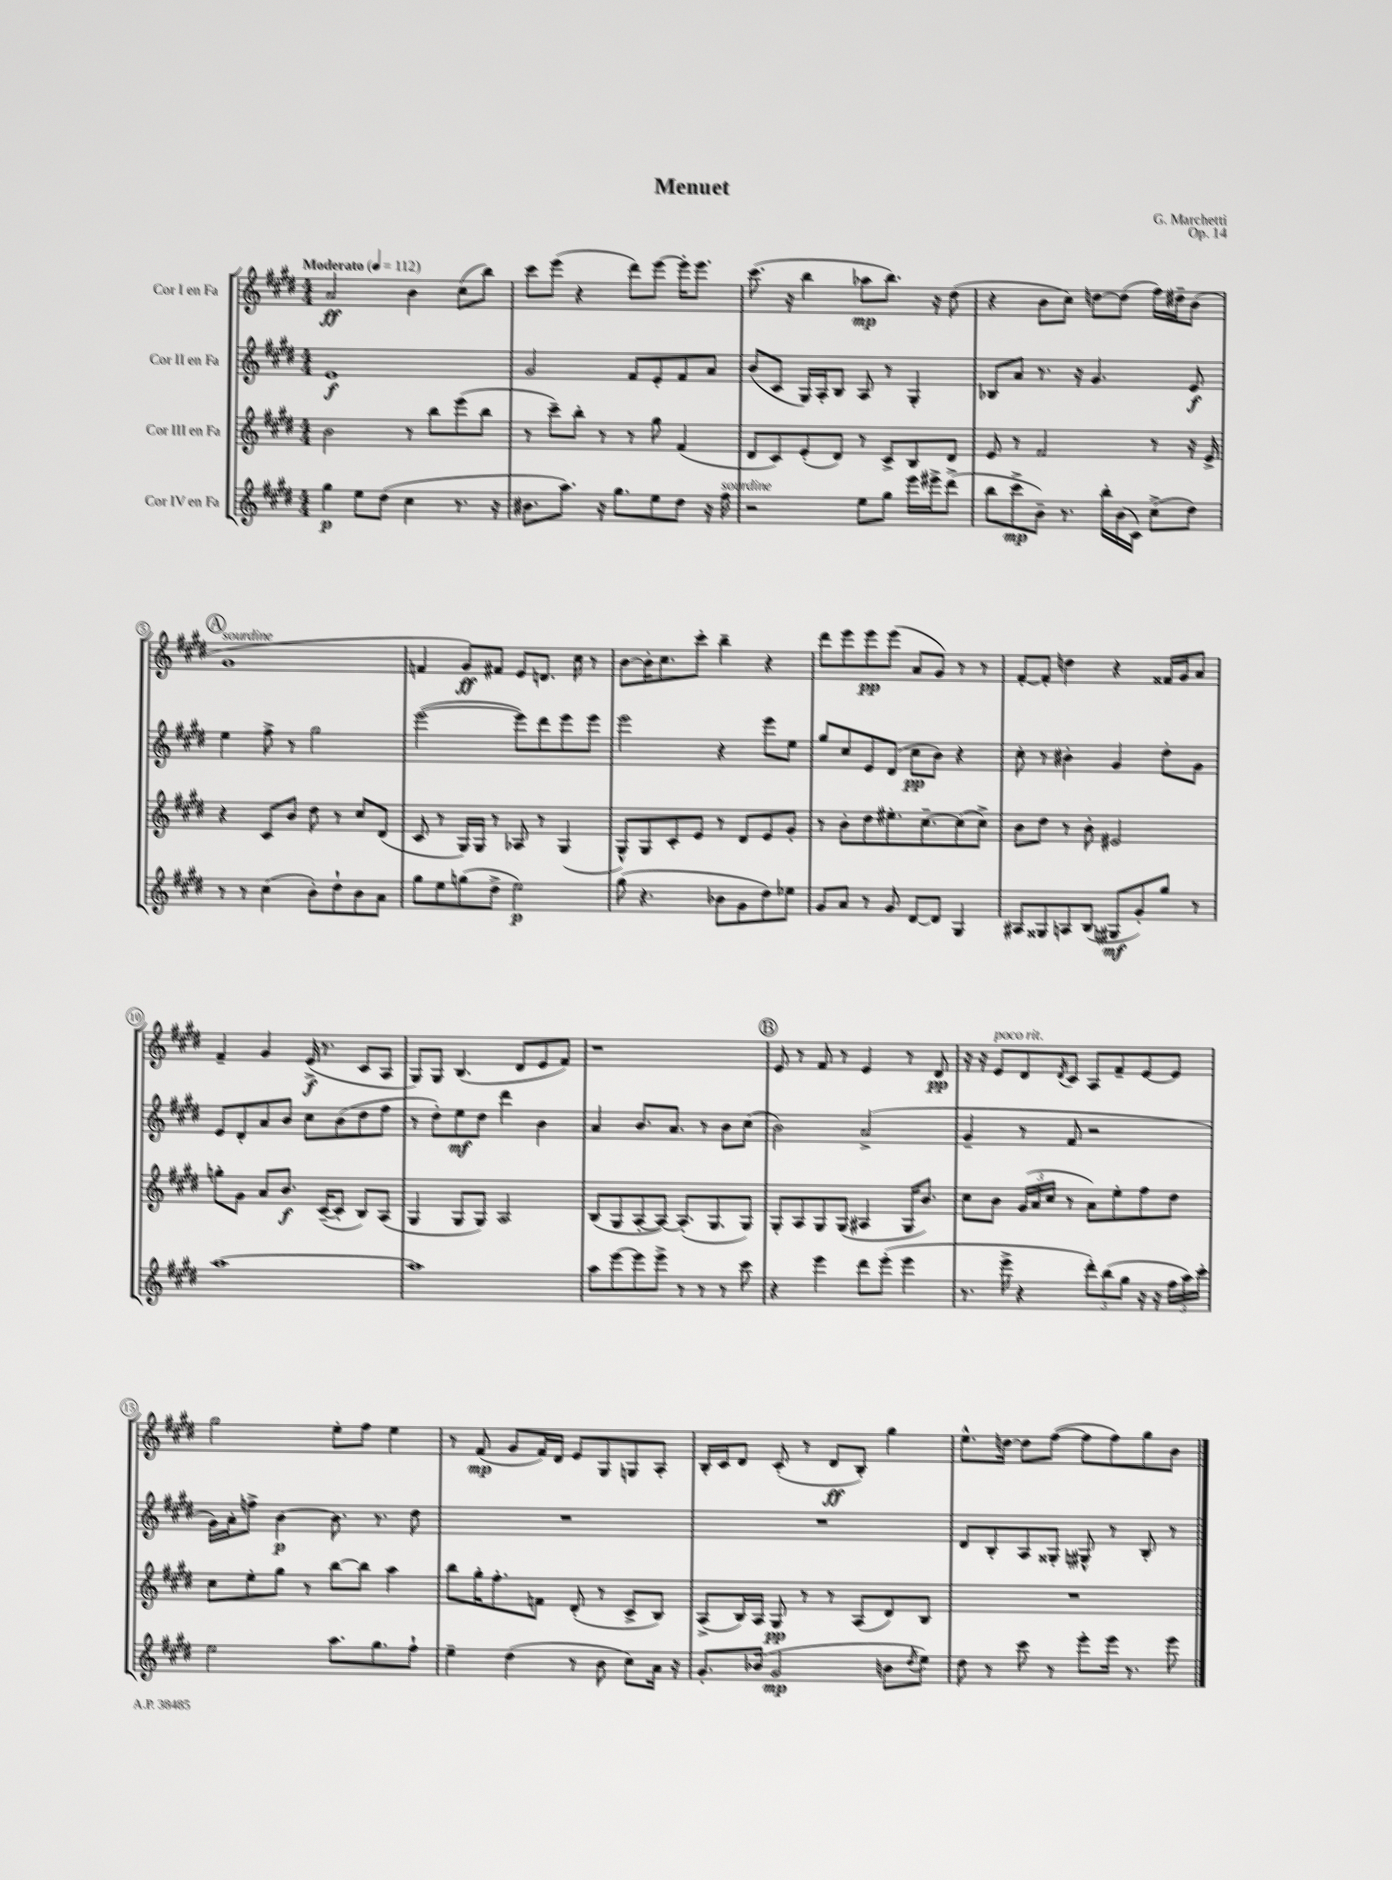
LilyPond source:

\header { title = "Menuet" composer = "G. Marchetti" opus = "Op. 14" }
<<
\new StaffGroup <<
\new Staff = "s0" \with { instrumentName = "Cor I en Fa" } {
    \clef treble \key e \major \numericTimeSignature \time 4/4 \tempo "Moderato" 4 = 112
    a'2\ff b'4 cis''8( b''8) |
    cis'''8 e'''8( r4 dis'''8) e'''8~ e'''16-. e'''8. |
    cis'''8.( r16 b''4 aes''8\mp b''8.) r16 dis''8( |
    r4 b'8 cis''8) d''8~ d''8( fis''16) dis''16-- b'8( |
    \mark \markup { \circle "A" } gis'1^\markup { \italic "sourdine" } |
    f'4 gis'8\ff) fis'8 e'8 d'8. cis''16 r8 |
    b'8~ b'16-. cis''8. cis'''8-. b''4-- r4 |
    dis'''8 e'''8 e'''8\pp e'''8( a'8 gis'8) r8 r8 |
    fis'8~-. fis'8-. d''4 r4 fisis'16 gis'16 a'8 |
    fis'4-- gis'4 e'16->\f( r8. cis'8 a8 |
    gis8) gis8 b4.( dis'8 e'8 fis'8) |
    r1 |
    \mark \markup { \circle "B" } e'8 r8 fis'8 r8 e'4 r8 dis'8\pp |
    r16 r16 e'8^\markup { \italic "poco rit." } dis'8 \acciaccatura { dis'8 } cis'8 a8 fis'8-- e'8~ e'8 |
    gis''2 e''8-. fis''8 e''4 |
    r8 fis'8\mp( gis'8 fis'16) dis'16 e'8 gis8 g8 a8-. |
    b16-. cis'16 dis'8 cis'8-.( r8 dis'8\ff b8-.) gis''4 |
    e''8.-^ d''16~ d''8 fis''8~( fis''8 fis''8) gis''8 b'8 \bar "|." |
}
\new Staff = "s1" \with { instrumentName = "Cor II en Fa" } {
    \clef treble \key e \major \numericTimeSignature \time 4/4
    e'1\f |
    gis'2 fis'8 e'8-. fis'8 a'8 |
    b'8( cis'8 gis16) a16-. b8 a8 r8 gis4-. |
    bes8 a'8 r8. r16 gis'4. e'8\f |
    \mark \markup { \circle "A" } e''4 fis''8-> r8 gis''2 |
    e'''2~( e'''8) dis'''8 e'''8 e'''8 |
    e'''2 r4 e'''8 e''8 |
    gis''8 cis''8 e'8 dis'8( cis''8\pp b'8) r4 |
    cis''8-. r8 bis'4-. gis'4 dis''8-. gis'8 |
    e'8 dis'8-. a'8 b'8 cis''8 b'8( dis''8 fis''8 |
    r8 dis''8-.) e''8\mf dis''8 dis'''4 b'4 |
    a'4 b'8. a'8. r8 b'8 cis''8( |
    \mark \markup { \circle "B" } b'2) a'2->( |
    gis'4-- r8 fis'8 r2 |
    gis'16) a'16-. f''8-> b'4~\p b'8. r8. dis''8 |
    R1 |
    R1 |
    dis'8 b8-. a8 gisis8-. gis8-^ r8 b8-. r8 \bar "|." |
}
\new Staff = "s2" \with { instrumentName = "Cor III en Fa" } {
    \clef treble \key e \major \numericTimeSignature \time 4/4
    b'2 r8 b''8 e'''8( b''8 |
    r8 cis'''8--) b''8-. r8 r8 gis''8 fis'4( |
    dis'8 cis'8) e'8-.( dis'8) r8 cis'8-> b8 dis'8 |
    e'8 r8 fis'2 r8 r16 e'16-> |
    \mark \markup { \circle "A" } r4 cis'8 b'8 dis''8 r8 cis''8 dis'8( |
    cis'8 r8 gis16) gis16 r8 aes8 r8 gis4( |
    gis8-^) gis8 cis'8-. e'8 r8 dis'8 e'8 gis'8-. |
    r8 b'8-. dis''8 eis''8.-. cis''8.~-- cis''8( cis''8->) |
    b'8 dis''8 r8 b'8-. eis'2 |
    g''8-. gis'8 a'8 b'8.\f cis'16~--( cis'8-. b8) a8( |
    gis4 gis8 gis8) a2 |
    b8( gis8 a8~-. a8~) a8.-.( gis8. gis8) |
    \mark \markup { \circle "B" } gis8-. a8 gis8 gis8( ais4 gis16 b'8.) |
    cis''8 b'8 \tuplet 3/2 { gis'16( a'16 cis''16 } r8 a'8) e''8-. fis''8 dis''8 |
    cis''8 e''8-. gis''8 r8 b''8~ b''8 a''4 |
    b''8 gis''16-. fis''8.-. f'8 dis'8-.( r8 cis'8-> b8) |
    a8->( b16) a16 gis8\pp r8 r8 a8( dis'8) b8 |
    R1 \bar "|." |
}
\new Staff = "s3" \with { instrumentName = "Cor IV en Fa" } {
    \clef treble \key e \major \numericTimeSignature \time 4/4
    gis''4\p e''8 dis''8( cis''4 r8. r16 |
    bis'8. a''8.) r16 gis''8. e''8 dis''8 r16 fis''16^\markup { \italic "sourdine" } |
    r2 e''8 gis''8 e'''16 eis'''16-> dis'''8->( |
    b''8 cis'''8->\mp b'8--) r8. b''16-. b'16( cis'16) cis''8->( dis''8) |
    \mark \markup { \circle "A" } r8 r8 cis''4( b'8-.) dis''8-! b'8 a'8 |
    gis''8 e''8 g''8( dis''8-> e''2\p) |
    gis''8( r4. bes'8 gis'8 dis''8) ees''8 |
    gis'8 a'8 r8 gis'8 dis'8~ dis'8 gis4 |
    ais8 gisis8 a8 b8( gis8\mf gis'8-.) gis''8 r8 |
    a''1~ |
    a''1 |
    a''8 e'''8~ e'''8 e'''8-> r8 r8 r8 cis'''8 |
    \mark \markup { \circle "B" } r4 e'''4 dis'''8 e'''8-.( e'''4 |
    r8. e'''16-> r4 \tuplet 3/2 { dis'''8-.) b''8( gis''8 } r16 r16 \tuplet 3/2 { fis''16 a''16) cis'''16-. } |
    e''2 a''8. gis''8. fis''8-! |
    e''4-- dis''4( r8 b'8 cis''8) a'16 r16 |
    gis'8.-. bes'16( gis'2\mp b'8 \acciaccatura { dis''8 } e''8) |
    dis''8 r8 cis'''8 r8 e'''8-. e'''16 r8. e'''8 \bar "|." |
}
>>
>>
\layout { \context { \Score \override BarNumber.stencil = #(make-stencil-circler 0.1 0.3 ly:text-interface::print) } }
